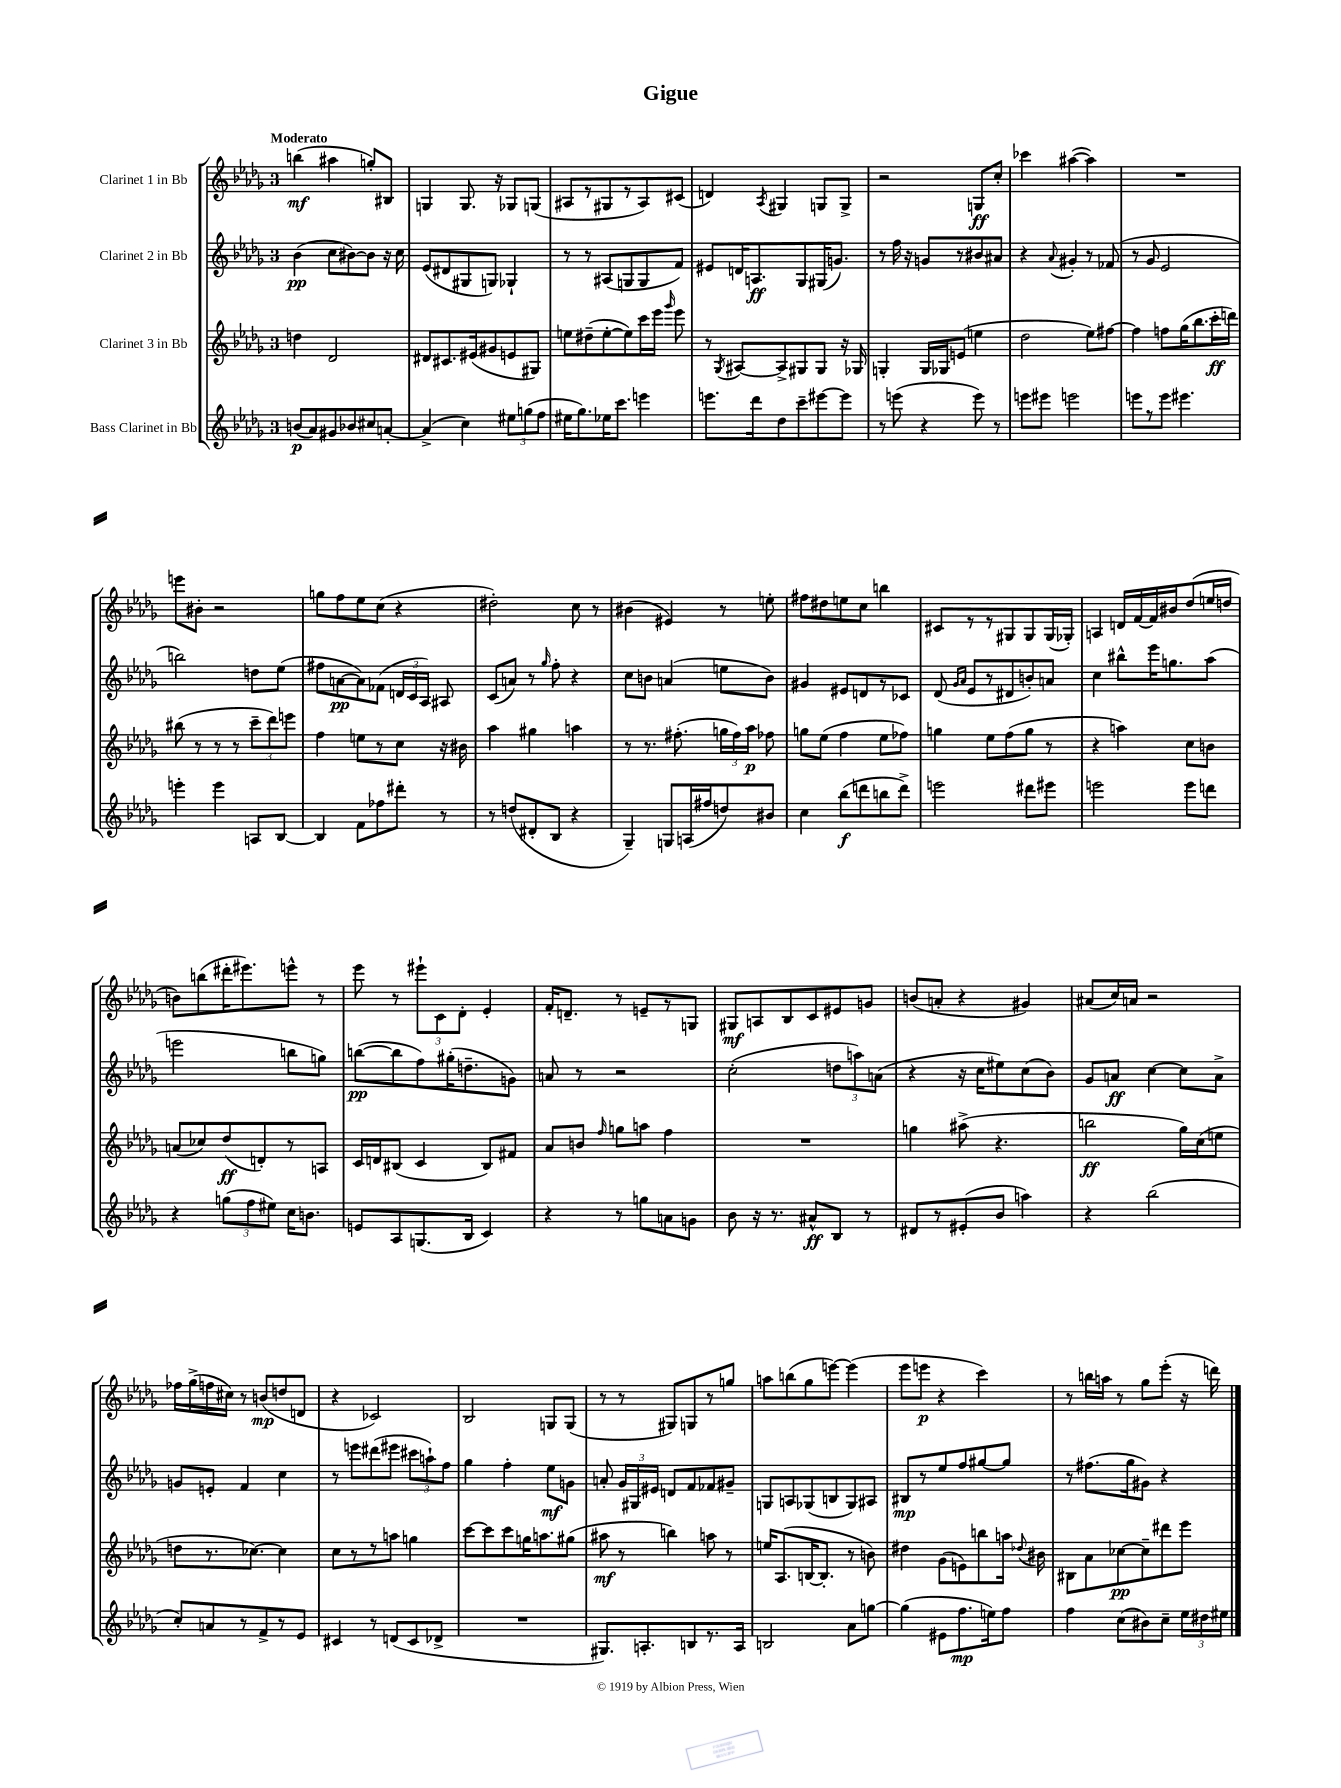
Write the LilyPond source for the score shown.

\header { title = "Gigue" }
<<
\new StaffGroup <<
\new Staff = "s0" \with { instrumentName = "Clarinet 1 in Bb" } {
    \clef treble \key des \major \once \override Staff.TimeSignature.style = #'single-digit \time 3/4 \tempo "Moderato"
    \autoBeamOff b''4\mf( ais''4 g''8[-.) bis8] |
    g4 g8. r16 ges8[ g8]( |
    ais8[ r8 gis8 r8 ais8) cis'8]( |
    d'4) \acciaccatura { aes8 } gis4 g8[ g8]-> |
    r2 g8[\ff c''8]-. |
    ces'''4 ais''4~( ais''4) |
    R2. |
    e'''8[ bis'8]-. r2 |
    g''8[ f''8 ees''8 c''8]( r4 |
    dis''2-.) c''8 r8 |
    bis'4( eis'4) r8 e''8-. |
    fis''8[ dis''8 e''8 c''8] b''4 |
    cis'8[ r8 r8 gis8 gis8 gis16( ges16]-.) |
    a4 d'16[ f'16~ f'16 bis'16 des''8( e''16 d''16] |
    b'8[) b''8( dis'''16-. eis'''8.) e'''8]-^ r8 |
    ees'''8 r8 \tuplet 3/2 { eis'''8[-! c'8 des'8]-. } ees'4-. |
    f'16[-. d'8.]-- r8 e'8[-- r8 g8] |
    gis8[\mf a8 bes8 c'8 eis'8 g'8] |
    b'8[( a'8]-. r4 gis'4) |
    ais'8[( c''16) a'16] r2 |
    fes''16[ ges''16->( f''16 cis''16]) r8 b'8[\mp( d''8 d'8] |
    r4 ces'2) |
    bes2 g8[ g8]( |
    r8 r8 gis8[) g8 r8 g''8] |
    a''8[ b''8( ges''8 e'''8]~) e'''4( |
    ees'''8[ e'''8]\p r4 c'''4) |
    r8 b''16[ a''16] r8 ges''8[ ees'''8]-.( r16 d'''16) \bar "|." |
}
\new Staff = "s1" \with { instrumentName = "Clarinet 2 in Bb" } {
    \clef treble \key des \major \once \override Staff.TimeSignature.style = #'single-digit \time 3/4
    \autoBeamOff bes'4\pp( c''8[ bis'8~) bis'8] r16 c''16 |
    ees'8[( dis'8 gis8 g8]) ges4-! |
    r8 r8 ais8[( g8 g8 f'8]) |
    eis'8[ d'16 a8.\ff ges8 gis16( g'8.]) |
    r8 f''16 r16 g'8[ r8 bis'8 ais'8] |
    r4 \appoggiatura { aes'8 } gis'4-. r8 fes'8( |
    r8 ges'8 ees'2 |
    b''2) d''8[ ees''8]( |
    fis''8[ a'8~\pp a'8) fes'8]( \tuplet 3/2 { d'16[ c'16 aes16]) } ais8 |
    c'8[( a'8]) r8 \grace { ges''16 } f''8-. r4 |
    c''8[ b'8] a'4( e''8[ b'8]) |
    gis'4 eis'8[ d'8 r8 ces'8] |
    des'8( \grace { ges'16[ aes'16] } ees'8[ r8 dis'8 b'8-.) a'8] |
    c''4 bis''8[-^ ees'''16 g''8. aes''8]( |
    e'''2 b''8[ g''8]) |
    b''8[~\pp( b''8 f''8) gis''16-.( d''8.-- g'8]) |
    a'8 r8 r2 |
    c''2-.( \tuplet 3/2 { d''8[ a''8) a'8]( } |
    r4 r16 c''16[ eis''8) c''8( bes'8]) |
    ges'8[ a'8]\ff c''4~ c''8[ a'8]-> |
    g'8[ e'8]-. f'4 c''4 |
    r8 e'''8[ dis'''8( eis'''8] \tuplet 3/2 { cis'''8[ a''8-!) f''8] } |
    ges''4 f''4-. ees''8[\mf g'8] |
    a'8-. \tuplet 3/2 { ges'16[ gis16 eis'16] } d'8[ f'8 fes'8 gis'8]-- |
    g8[ a8 ges8( b8 ges8) ais8] |
    bis8[\mp r8 ees''8 f''8 gis''8~ gis''8] |
    r8 fis''8.[( ges''16 gis'8]) r4 \bar "|." |
}
\new Staff = "s2" \with { instrumentName = "Clarinet 3 in Bb" } {
    \clef treble \key des \major \once \override Staff.TimeSignature.style = #'single-digit \time 3/4
    \autoBeamOff d''4 des'2 |
    dis'8[ cis'8. eis'16( gis'8 e'8 gis8]) |
    e''8[ dis''8--( e''8~-. e''8) c'''16 ees'''16] \grace { ges'''16 } ees'''8 |
    r8 \acciaccatura { ges8 } ais8[~ ais8-> gis8 gis8] r16 ges16 |
    g4-. g16[ ges16 e'8]( e''4 |
    des''2 ees''8[) fis''8]~ |
    fis''4 f''8[ ges''16( bes''8. c'''16-.\ff d'''16]) |
    bis''8( r8 r8 r8 \tuplet 3/2 { c'''8[-- des'''8) e'''8] } |
    f''4 e''8[ r8 c''8] r16 bis'16 |
    aes''4 gis''4 a''4 |
    r8 r8. fis''8.-.( \tuplet 3/2 { g''16[ fis''16) aes''16]\p } fes''8 |
    g''8[ ees''8]( f''4 ees''8[ fes''8]) |
    g''4 ees''8[ f''8( g''8] r8 |
    r4 a''4) c''8[ b'8] |
    a'8[( ces''8) des''8\ff( d'8-.) r8 a8] |
    c'16[ d'16 bis8]( c'4 bis8[) fis'8] |
    aes'8[ b'8] \grace { f''16 } g''8[ a''8] f''4 |
    R2. |
    g''4 ais''8->( r4. |
    b''2\ff ges''16[) c''16( e''8] |
    d''8[ r8. ces''8.]~) ces''4 |
    c''8[ r8 r8 a''8] g''4 |
    c'''8[~ c'''8 c'''8 g''16 a''8. gis''8]( |
    ais''8\mf r8 b''4) a''8 r8 |
    e''16[ aes8.( b16~ b8.]-. r8 b'8) |
    dis''4 ges'8[( e'8) b''8 a''16] \appoggiatura { des''8 } bis'16 |
    bis8[ aes'8 ces''8~\pp ces''8-- dis'''8 ees'''8] \bar "|." |
}
\new Staff = "s3" \with { instrumentName = "Bass Clarinet in Bb" } {
    \clef treble \key des \major \once \override Staff.TimeSignature.style = #'single-digit \time 3/4
    \autoBeamOff b'8[\p( aes'8) gis'8 bes'8 cis''8 a'8]~-. |
    a'4->( c''4) \tuplet 3/2 { eis''8[ g''8( f''8] } |
    eis''16[ ges''8.) ees''16 c'''8.] e'''4 |
    e'''8.[ des'''16 des''8 c'''8-- eis'''8~ eis'''8] |
    r8 e'''8( r4 e'''8) r8 |
    e'''8[ eis'''8] e'''2 |
    e'''8[ r8 e'''8] eis'''4. |
    e'''4-. e'''4 a8[ bes8]~ |
    bes4 f'8[ fes''8 dis'''8]-. r8 |
    r8 d''8[( dis'8-. bes8] r4 |
    ges4--) g8[ a16( fis''16 d''8) bis'8] |
    c''4 bes''8[\f( d'''8 b''8 d'''8]->) |
    e'''2 dis'''8[ eis'''8] |
    e'''2 e'''8[ d'''8] |
    r4 \tuplet 3/2 { g''8[( f''8 eis''8]) } c''16[ b'8.] |
    e'8[ aes8 g8.( bes16] c'4) |
    r4 r8 g''8[ a'8 g'8] |
    bes'8 r16 r8. ais'8[-^\ff bes8] r8 |
    dis'8[ r8 eis'8-.( bes'8] a''4) |
    r4 bes''2( |
    c''8[-.) a'8 r8 f'8-> r8 ees'8] |
    cis'4 r8 d'8[( cis'8 des'8]-> |
    R2. |
    gis8.[) a8.-. b8 r8. a16] |
    b2 aes'8[ g''8]~ |
    g''4( eis'8[ f''8.\mp e''16) f''8] |
    f''4 c''8[( bis'8) c''8]-- \tuplet 3/2 { ees''16[ dis''16 eis''16] } \bar "|." |
}
>>
>>
\layout { \context { \Score \remove "Bar_number_engraver" } }
